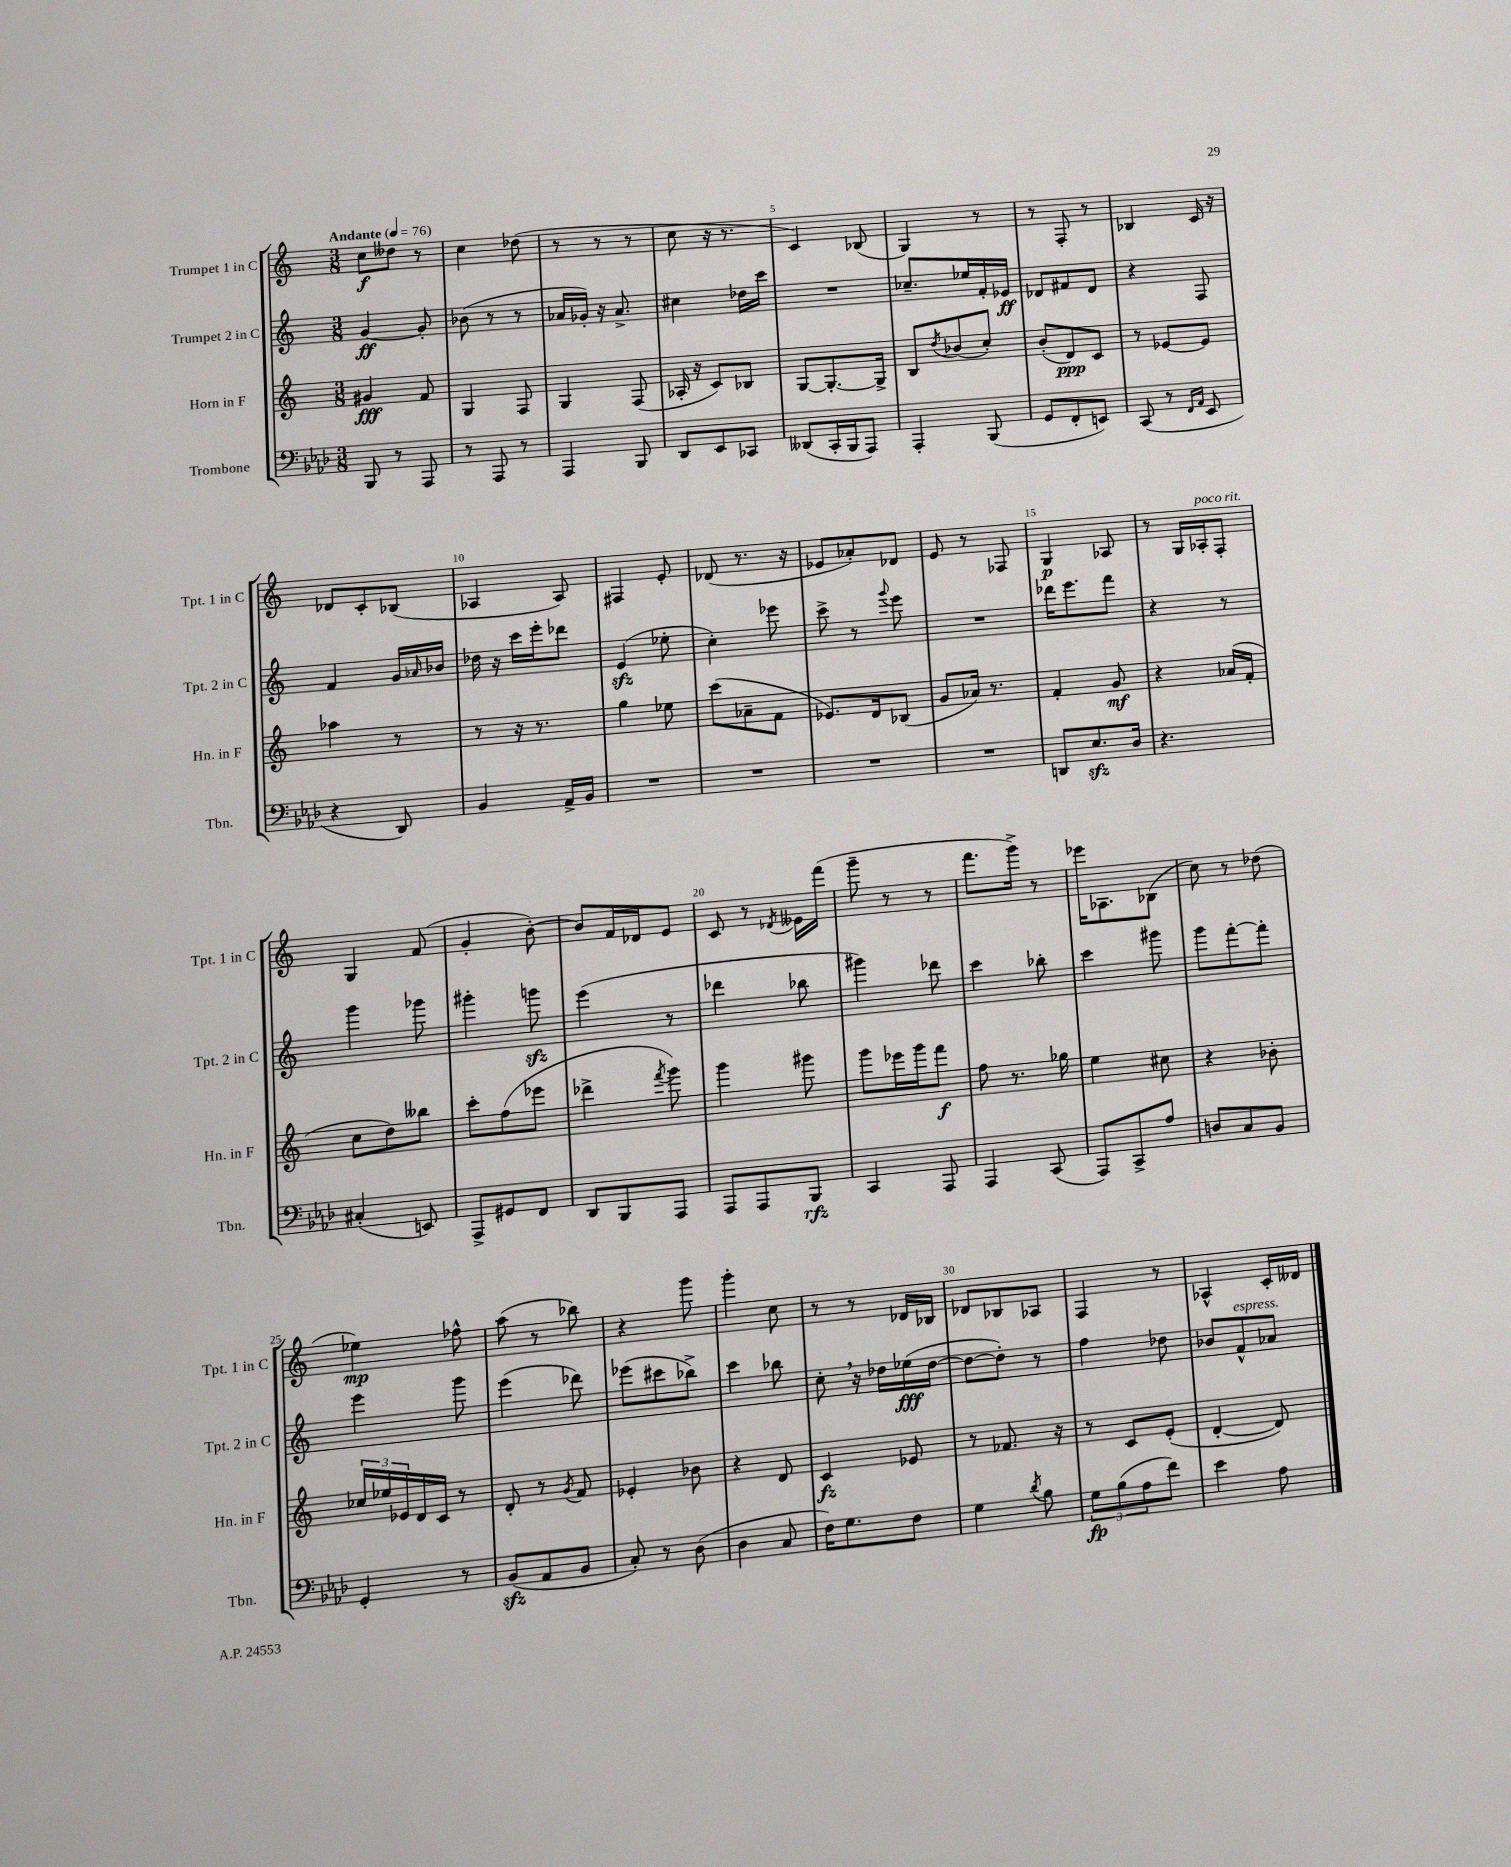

**kern	**kern	**kern	**kern
*staff4	*staff3	*staff2	*staff1
*clefF4	*clefG2	*clefG2	*clefG2
*k[b-e-a-d-]	*k[]	*k[]	*k[]
*M3/8	*M3/8	*M3/8	*M3/8
*MM76	*MM76	*MM76	*MM76
8BBB-	4g#	[4g	8cc
8r	.	.	8dd--
8AAA-	8f	8g']	8r
=	=	=	=
8r	4G	(8b-	4cc
8AAA-	.	8r	.
8r	8F	8r	(8dd-
=	=	=	=
4AAA-	4G	16a-	8r
.	.	16g-')	.
.	.	16r	8r
.	.	8.a-^	.
8BBB-	(8F	.	8r
=	=	=	=
8DD-	16A-'	4cc#	8cc
.	16r	.	.
8EE-	8c)	.	16r
.	.	.	8.r
8CC-	8B-	16dd-	.
.	.	16ccc	.
=	=	=	=
(8DD--	[8G	4.r	4c)
16CC'	8.G'_	.	.
16BBB-	.	.	.
8AAA-)	.	.	(8B-
.	16G^]	.	.
=	=	=	=
4AAA-'	8B	8.cc-~	4G)
.	8qdd	.	.
.	(8b-	.	.
.	.	16ee-	.
(8BBB-	8cc')	16f'	8r
.	.	16e-	.
=	=	=	=
8GG	(8b'	8d-	8r
8FF'	8d)	8f#	8F'
8EE)	8c	8d-	8r
=	=	=	=
(8CC	8r	4r	4B-
8r	[8e-	.	.
16qqFF	.	.	.
16qqAA-	.	.	.
8EE-	8e-]	8F	16c
.	.	.	16r
=	=	=	=
4r	4aa-	4f	8d-
.	.	.	8c'
8DD-)	8r	16g	(8B-
.	.	16qqa-	.
.	.	16b-	.
=	=	=	=
4BB-	8r	16dd-	4A-
.	.	16r	.
.	16r	16ccc	.
.	8.r	16eee'	.
16AA-^	.	8ddd-	8A-)
16BB-	.	.	.
=	=	=	=
4.r	4gg	(4e	4F#
.	8ee-	8ee-'	8e'
=	=	=	=
4.r	(8ccc	4cc')	(8d-
.	8a-~	.	8.r
.	8f	8eee-	.
.	.	.	16r
=	=	=	=
4.r	8.e-)	8ccc^	8e-
.	.	8r	8a-')
.	16d	.	.
.	.	8qqggg	.
.	(8B-	8eee	8d-
=	=	=	=
4.r	8g	4.r	8e
.	16a-)	.	8r
.	8.r	.	.
.	.	.	8F-
=	=	=	=
8DD	4f'	16ddd-	4G
.	.	8.eee	.
8.E-	.	.	.
.	8g	8fff	8A-
16D-	.	.	.
=	=	=	=
4.r	4r	4r	8r
.	.	.	16G
.	.	.	16A-'
.	(16a-	8r	8F'
.	16f'	.	.
=	=	=	=
(4C#'	8cc	4ggg	4G
.	8dd)	.	.
8EE)	8bb--	8ggg-	(8f
=	=	=	=
8AAA-^	8ccc'	4ggg#'	4g'
8GG#	(8ff	.	.
8FF	8eee-	8ggg	[8b')
=	=	=	=
8DD-	4ddd-^	(4eee	8b]
8BBB-	.	.	16f
.	.	.	16d-
.	8qfff	.	.
8AAA-	8ggg)	8r	8e
=	=	=	=
8AAA-	4ggg	4ddd-	8c
8AAA-	.	.	8r
.	.	.	8qd-
8BBB-	8ggg#	8bb-	16e--
.	.	.	(16fff
=	=	=	=
4CC	8ggg	4ggg#)	8ggg~
.	16eee-	.	8r
.	16ggg	.	.
8AAA-	8fff	8ddd-	8r
=	=	=	=
4AAA-	8ff	4ccc	8.fff
.	8.r	.	.
.	.	.	16ggg^)
(8CC	.	8bb-'	8r
.	16gg-	.	.
=	=	=	=
8AAA-)	4ee	4ccc	16eee-
.	.	.	8.A-
8CC^	.	.	.
8A-	8cc#	8ggg#	(8B-
=	=	=	=
8D	4r	8ggg	8cc)
8C	.	[8fff'	8r
8BB-	8b-'	8fff']	(8dd-
=	=	=	=
4GG'	24cc-	4eee	4ee-)
.	24ee-	.	.
.	24e-	.	.
.	16d	.	.
.	16c	.	.
8r	8r	8ggg	8ff-^^
=	=	=	=
(8BB-	8d'	(4eee	(8aa
8AA-	8r	.	8r
.	8qg	.	.
8BB-	8f	8ddd-)	8bb-)
=	=	=	=
8C')	4e-'	(8eee-	4r
8r	.	8ccc#	.
(8D-	8b-	8bb-^)	8ggg
=	=	=	=
4D-	4r	4ccc	4ggg'
8C	8d	8bb-	8cc
=	=	=	=
16F)	4c	8cc'	8r
8.G	.	.	.
.	.	16r	8r
.	.	16dd-	.
8F	8e-	(16ee-	16d-
.	.	[16dd-	16B-
=	=	=	=
4G	8r	8dd-_	8d-
.	8.f-	8dd-'])	8B-
8qd-	.	.	.
8B-	.	8r	8A-
.	16r	.	.
=	=	=	=
12G	8r	4ff	4F
(12B-	.	.	.
.	8c	.	.
12A-	.	.	.
8f)	(8e'	8dd-	8r
=	=	=	=
4e-	[4d'	8b-	4A-^^
.	.	8f^^	.
8A-	8d])	8a-	16c'
.	.	.	16d--
==	==	==	==
*-	*-	*-	*-
